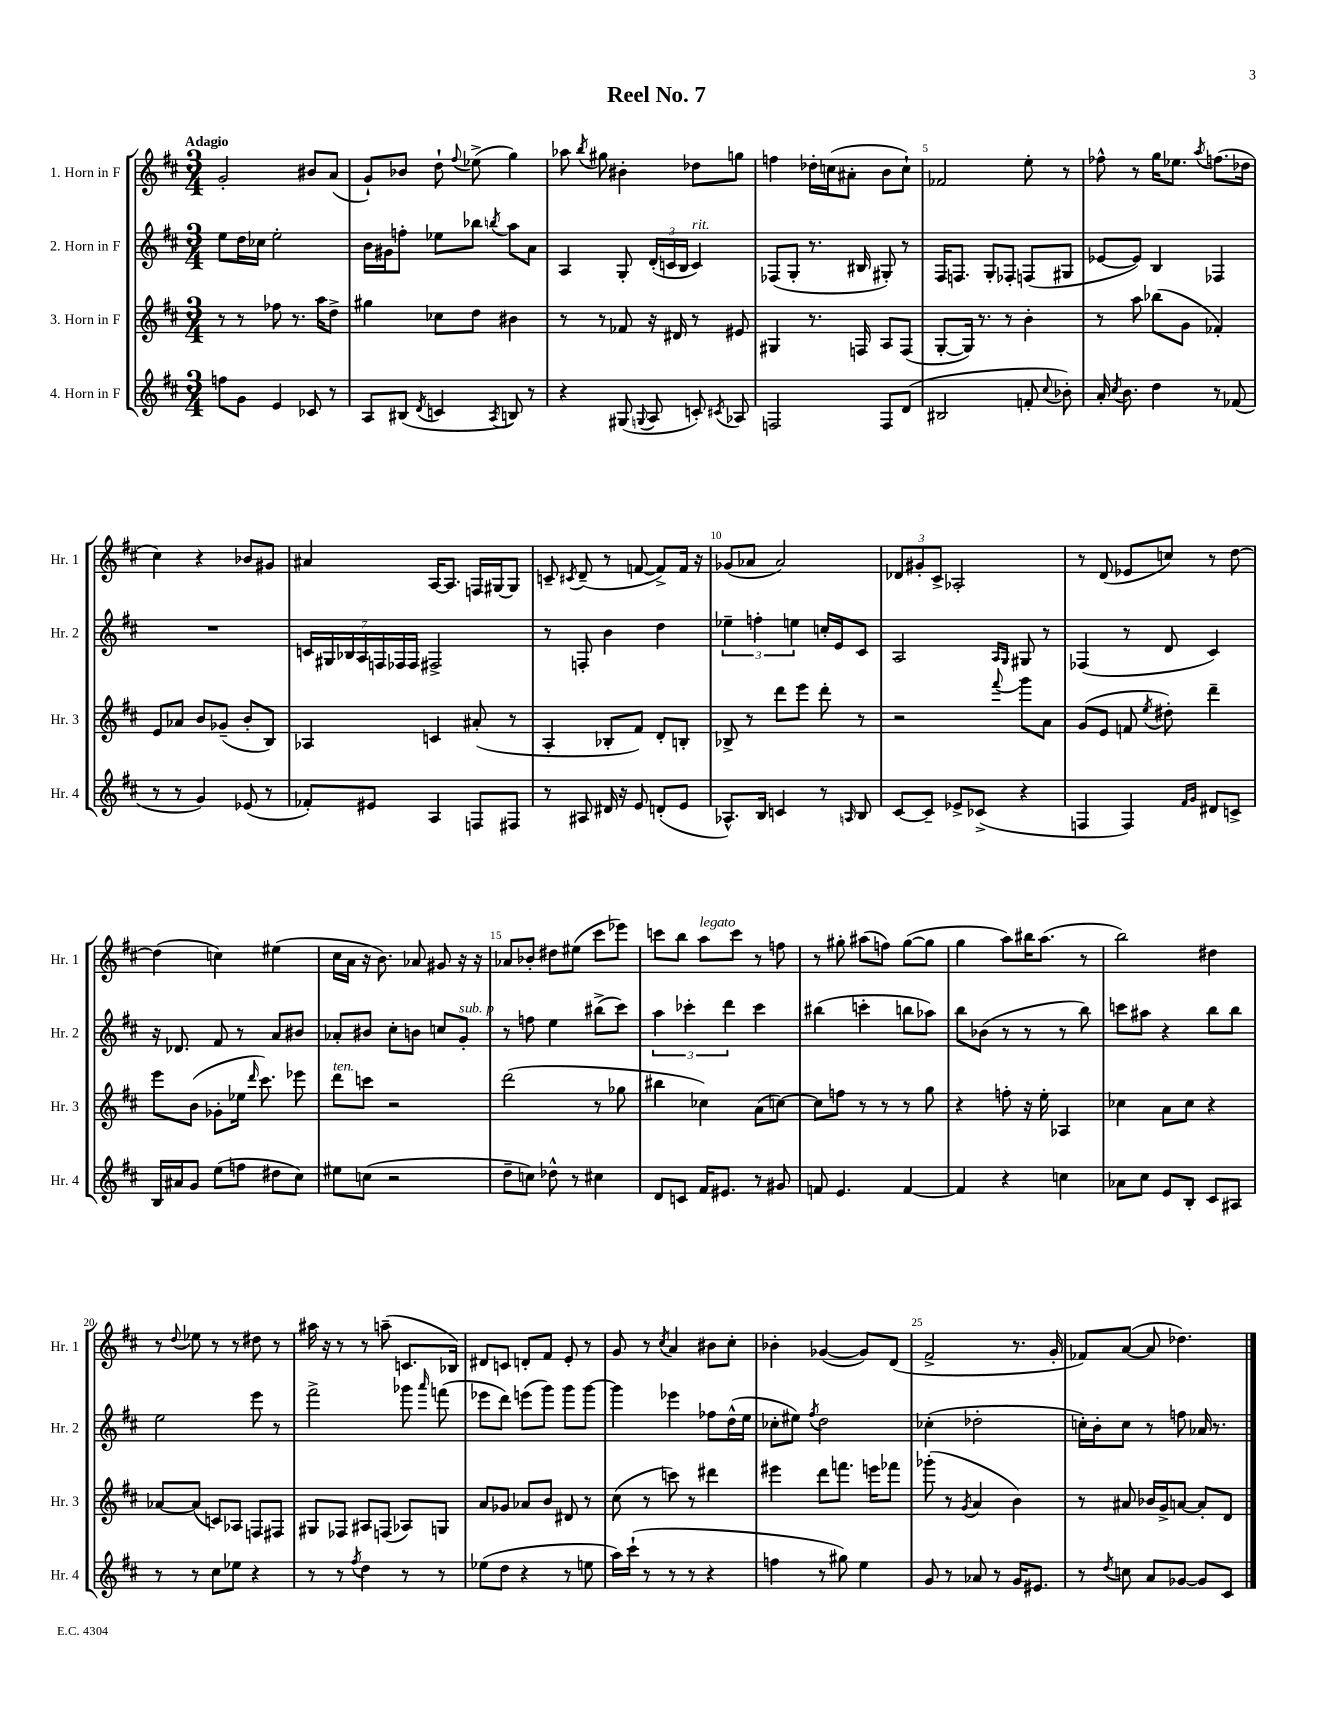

**kern	**kern	**kern	**kern
*part4	*part3	*part2	*part1
*staff4	*staff3	*staff2	*staff1
*I"4. Horn in F	*I"3. Horn in F	*I"2. Horn in F	*I"1. Horn in F
*I'Hr. 4	*I'Hr. 3	*I'Hr. 2	*I'Hr. 1
*clefG2	*clefG2	*clefG2	*clefG2
*k[f#c#]	*k[f#c#]	*k[f#c#]	*k[f#c#]
*M3/4	*M3/4	*M3/4	*M3/4
=1	=1	=1	=1
!	!	!	!LO:TX:a:B:t=Adagio
8ffn\L	8r	8ee\L	2g'/
8g\J	8r	16dd\L	.
.	.	16cc-X\JJ	.
4e/	8ff-X\	2ee'\	.
.	8.r	.	.
8c-X/	.	.	8b#X/L
.	16aa\KL	.	.
8r	8dd^\J	.	(8a/J
=2	=2	=2	=2
8A/L	4gg#X\	16b\LL	8g`/L)
.	.	16g#X\J	.
(8B#X/J	.	8ffn'\J	8b-X/J
8qd/	.	.	.
4cn/	8cc-X\L	8ee-X\L	8dd`\
.	.	.	8qqff#/
.	8dd\J	8bb-X\J	(8ee-X^\
8qA/	.	8qbbn/	.
8Bn/)	4b#X\	8aa\L	4gg\)
8r	.	8a\J	.
=3	=3	=3	=3
4r	8r	4A/	8aa-X\
.	.	.	8qbb/
.	8r	.	8gg#X\
(8G#X/	8f-X/	8G'/	4b#X'\
8qqGn/	.	.	.
8A/	16r	(24d'/LL	.
.	.	24cn/	.
.	16d#X/	.	.
.	.	24B/JJ	.
!	!	!LO:TX:a:i:t=rit.	!
8cn'/)	8r	4c/)	8dd-X\L
8qc#X/	.	.	.
8A-X/	8e#X/	.	8ggn\J
=4	=4	=4	=4
2Fn/	4G#X/	(8F-X/L	4ffn\
.	.	8G'/J	.
.	8.r	8.r	16dd-X'\LL
.	.	.	(16ccn\J
.	.	.	8a#X'\J
.	16Fn/	16B#X/	.
8F/L	8A/L	8G#X'/)	8b\L
(8d/J	(8F/J	8r	8cc`\J)
=5	=5	=5	=5
2B#X/	[8G'/L	16F#/KL	2f-X/
.	.	8.Fn/J	.
.	16G/Jk])	.	.
.	8.r	.	.
.	.	8G'/L	.
.	8r	8F-X'/J	.
8fn'/	4b'\	(8Fn/L	8ee'\
8qqcc#/	.	.	.
8b-X'\)	.	8G#X/J	8r
=6	=6	=6	=6
16a'/	8r	[8e-X/L	8ff-X^^\
8qcc#/	.	.	.
8.b\	.	.	.
.	8aa\	8e-/J])	8r
4dd\	(8bb-X\L	4B/	16gg\KL
.	.	.	8.ee-X\J
.	8g\J	.	.
.	.	.	8qaa/
8r	4f-X'/)	4F-X/	(8.ffn\L
(8f-X/	.	.	.
.	.	.	16dd-X\Jk
!!LO:LB:g=z
=7	=7	=7	=7
8r	8e/L	2.r	4cc#\)
8r	8a-X/J	.	.
4g/)	8b/L	.	4r
.	(8g-X~/J	.	.
(8e-X/	8b'/L	.	8b-X/L
8r	8B/J)	.	8g#X/J
=8	=8	=8	=8
8f-X'/L)	4A-X/	28cn/LL	4a#X/
.	.	28G#X/	.
.	.	28B-X/	.
.	.	28A/	.
8e#X/J	.	.	.
.	.	28Fn/	.
.	.	28F-X/	.
.	.	28F-/JJ	.
4A/	4cn/	2F#X^/	[16A/KL
.	.	.	8.A/J]
8Fn/L	(8a#X'/	.	16Fn/LL
.	.	.	[16G#X/J
8F#X/J	8r	.	8G#/J]
=9	=9	=9	=9
8r	4A'/	8r	8cn~/
.	.	.	8qc#X/
8A#X/	.	8Fn'/	(8d~/
16d#X/	8B-X'/L	4b\	8r
16r	.	.	.
8e/	8f#/J)	.	[8fn/
(8dn'/L	8d'/L	4dd\	8f^/L])
8e/J	8Bn'/J	.	16f/Jk
.	.	.	16r
=10	=10	=10	=10
8.A-X^^/L)	8B-X^/	6ee-X~\	(8g-X/L
.	8r	.	8a-X/J
.	.	6ffn'\	.
16B/Jk	.	.	.
4cn/	8ddd\L	.	2a-/)
.	.	6een\	.
.	8eee\J	.	.
8r	8ddd'\	16ccn'/LL	.
.	.	16e/J	.
16qqAn/	.	.	.
8B/	8r	8c#/J	.
=11	=11	=11	=11
[8c#/L	2r	2A/	12d-X/L
.	.	.	12g#X'/
8c#~/J]	.	.	.
.	.	.	12c#^/J
8e-X^/L	.	.	2A-X'/
(8c-X^/J	.	.	.
.	.	16qqA/LL	.
.	8qqfff#/	16qqG/JJ	.
4r	8ggg\L	8G#X/	.
.	8a\J	8r	.
=12	=12	=12	=12
4Fn/	(8g/L	(4F-X/	8r
.	8e/J	.	(8d/
4F/)	8fn/	8r	8e-X/L
.	8qee/	.	.
.	8dd#X'\)	8d/	8ccn/J)
16qqf#/LL	.	.	.
16qqg/JJ	.	.	.
8d#X/L	4ddd~\	4c#/)	8r
8cn^/J	.	.	[8dd\
!!LO:LB:g=z
=13	=13	=13	=13
16B/LL	8eee\L	16r	(4dd\]
16a#X/J	.	8.d-X/	.
8g/J	(8b\J	.	.
(8ee\L	8g-X'\L	8f#/	4ccn\)
8ffn\J	16ee-X\Jk	8r	.
.	16qqddd/	.	.
.	8.ccc#\)	.	.
8dd#X\L	.	8a/L	(4ee#X\
8cc#\J)	8eee-X\	8b#X/J	.
=14	=14	=14	=14
!	!LO:TX:a:i:t=ten.	!	!
8ee#X\L	8ddd\L	8a-X'/L	16cc#\LL
.	.	.	16a\JJ
(8ccn\J	8cccn\J	8b#X/J	16r
.	.	.	8.b\)
2r	2r	8cc#'\L	.
.	.	8bn\J	8a-X/
.	.	8ccn/L	8g#X/
!	!	!LO:TX:a:i:t=sub. p	!
.	.	8g'/J	16r
.	.	.	16r
=15	=15	=15	=15
8dd~\L	(2ddd\	8r	8a-X/L
8ccn\J)	.	8ffn\	8b-X'/J
8dd-X^^\	.	4ee\	8dd#X\L
8r	.	.	(8ee#X\J
4cc#X\	8r	(8bb#X^\L	8ccc#\L
.	8gg-X\	8ccc#\J)	8eee-X\J)
=16	=16	=16	=16
8d/L	4bb#X\	6aa\	8cccn\L
8cn/J	.	.	8bb\J
.	.	6ccc-X'\	.
!	!	!	!LO:TX:a:i:t=legato
16f#/KL	4cc-X\)	.	8aa\L
8.e#X/J	.	.	.
.	.	6ddd\	.
.	.	.	8ccc\J
8r	(8a\L	4ccc-\	8r
8g#X/	[8ccn\J)	.	8ffn\
=17	=17	=17	=17
8fn/	8cc\L]	(4bb#X\	8r
4.e/	8ffn\J	.	8gg#X'\
.	8r	4cccn'\	(8aa#X\L
.	8r	.	8ffn\J)
[4f/	8r	8bbn\L	([8gg#\L
.	8gg\	8aa-X\J)	8gg#\J]
=18	=18	=18	=18
4f/]	4r	8bb\L	4gg\
.	.	(8b-X\J	.
4r	8ffn'\	8r	8aa\L)
.	16r	8r	16bb#X\K
.	16ee'\	.	(8.aa\J
4ccn\	4A-X/	8r	.
.	.	8bb\)	8r
=19	=19	=19	=19
8a-X\L	4cc-X\	8cccn\L	2bb\)
8cc#\J	.	8aa#X\J	.
8e/L	8a\L	4r	.
8B'/J	8cc-\J	.	.
8c#/L	4r	8bb\L	4dd#X\
8A#X/J	.	8bb\J	.
!!LO:LB:g=z
=20	=20	=20	=20
8r	[8a-X/L	2ee\	8r
.	.	.	8qqdd/
8r	(8a-/J]	.	8ee-X\
8cc#\L	8cn/L)	.	8r
8ee-X\J	8A-X/J	.	8r
4r	8Fn/L	8eee\	8dd#X\
.	8F#X/J	8r	8r
=21	=21	=21	=21
8r	8G#X/L	2fff#^\	16aa#X\
.	.	.	16r
8r	8F-X/J	.	8r
8qff#/	.	.	.
4dd\	8A#X/L	.	8r
.	(8Fn/J	.	(8aan~\
8r	8A-X/L)	8ggg-X\	8.cn/L
.	.	16qqaaa/	.
8r	8Gn/J	(8fffn\	.
.	.	.	16B-X/Jk)
=22	=22	=22	=22
(8ee-X\L	8a/L	8eee-X\L	8d#X/L
8dd\J	8g-X/J	8ddd\J)	8cn/J
4r	8a-X/L	(8eeen\L	8dn'/L
.	8b/J	8ggg\J)	8f#/J
8r	8d#X/	8ggg\L	8e'/
8een\	8r	[8ggg\J	8r
=23	=23	=23	=23
16aa\LL)	(8cc#\	4ggg\]	8g/
(16ccc#`\JJ	.	.	.
8r	8r	.	8r
.	.	.	8qcc#/
8r	8cccn\)	4eee-X\	4a/
8r	8r	.	.
4r	4ddd#X\	8ff-X\L	8b#X\L
.	.	(16dd^^\L	8cc#'\J
.	.	16ee\JJ	.
=24	=24	=24	=24
4ffn\	4eee#X\	8cc-X'\L	4b-X'\
.	.	8ee#X\J)	.
.	.	8qff#/	.
8r	8ddd\L	2dd\	([4g-X/
8gg#X\)	8.fffn\J	.	.
4ee\	.	.	8g-/L])
.	16eeen\KL	.	.
.	8fff-X\J	.	(8d/J
=25	=25	=25	=25
8g/	(8ggg-X'\	(4cc-X'\	2f#^/
8r	8r	.	.
.	8qg/	.	.
8a-X/	4a/	2dd-X'\	.
8r	.	.	.
16g/KL	4b\)	.	8.r
8.e#X/J	.	.	.
.	.	.	16g'/
=26	=26	=26	=26
8r	8r	16ccn'\LL)	8f-X/L)
.	.	16b'\J	.
8qdd/	.	.	.
8ccn\	8a#X/	8cc\J	([8a/J
8a/L	16b-X/LL	8r	8a/]
.	16g^/J	.	.
[8g-X/J	[8an/J	8ffn\	4.dd-X\)
8g-/L]	8a'/L]	16a-X/	.
.	.	8.r	.
8c#/J	8d/J	.	.
==	==	==	==
*-	*-	*-	*-
